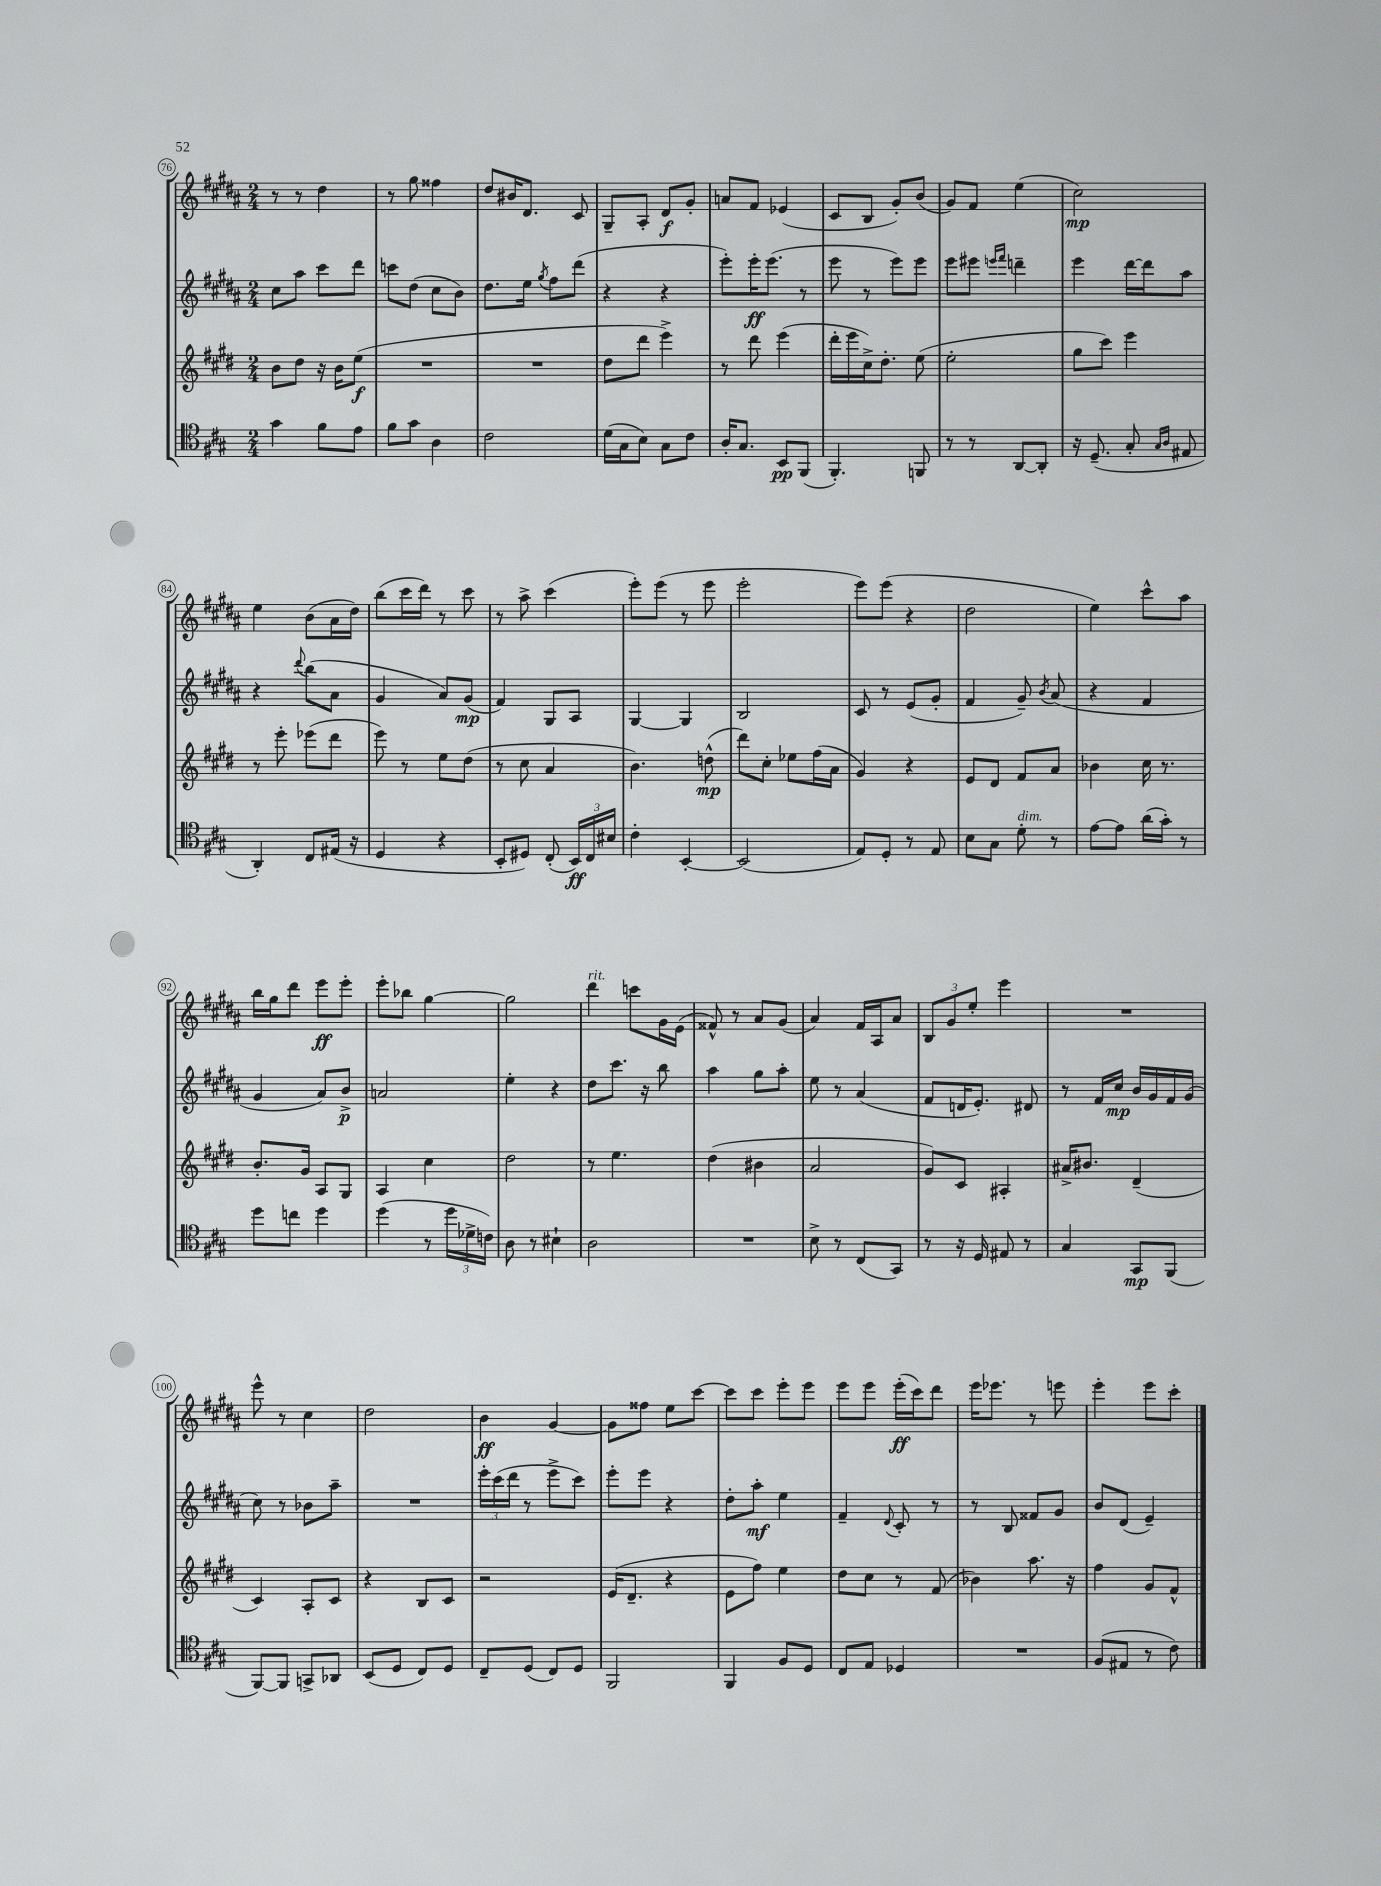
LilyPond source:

<<
\new StaffGroup <<
\new Staff = "s0" {
    \clef treble \key b \major \numericTimeSignature \time 2/4
    \autoBeamOff r8 r8 dis''4 |
    r8 gis''8 fisis''4 |
    dis''8[ bis'16 dis'8.] cis'8 |
    gis8[-- ais8]-. dis'8[\f gis'8]-. |
    a'8[ fis'8] ees'4( |
    cis'8[ b8] gis'8[-.) b'8]( |
    gis'8[) fis'8] e''4( |
    cis''2\mp) |
    e''4 b'8[( ais'16 dis''16]) |
    b''8[( cis'''16 dis'''16]) r8 cis'''8 |
    r8 ais''8-> cis'''4( |
    e'''8[-.) e'''8]( r8 e'''8 |
    e'''2-. |
    e'''8[) e'''8]( r4 |
    dis''2 |
    e''4) cis'''8[-^ ais''8] |
    b''16[ gis''16 dis'''8] e'''8[\ff e'''8]-. |
    e'''8[-. bes''8] gis''4~ |
    gis''2 |
    dis'''4^\markup { \italic "rit." } c'''8[ gis'16 e'16]( |
    fisis'8-^) r8 ais'8[ gis'8]( |
    ais'4) fis'16[ ais16 ais'8] |
    \tuplet 3/2 { b8[ gis'8 e''8]-. } e'''4 |
    R2 |
    e'''8-^ r8 cis''4 |
    dis''2 |
    b'4\ff gis'4~ |
    gis'8[ fisis''8] e''8[ cis'''8]~ |
    cis'''8[ cis'''8] e'''8[-. e'''8] |
    e'''8[ e'''8] e'''16[-.\ff( cis'''16) dis'''8] |
    e'''16[ ees'''8.] r8 e'''8 |
    e'''4-. e'''8[ cis'''8]-. \bar "|." |
}
\new Staff = "s1" {
    \clef treble \key b \major \numericTimeSignature \time 2/4
    \autoBeamOff cis''8[ ais''8] cis'''8[ dis'''8] |
    c'''8[ dis''8]( cis''8[ b'8]) |
    dis''8.[ e''16] \acciaccatura { gis''8 } fis''8[ dis'''8]( |
    r4 r4 |
    e'''8[-.) e'''16-.\ff e'''8.]( r8 |
    e'''8 r8 e'''8[) e'''8] |
    e'''8[ eis'''8] \grace { e'''16[ fis'''16] } d'''4-- |
    e'''4 dis'''16[~ dis'''16 ais''8] |
    r4 \appoggiatura { dis'''8 } b''8[( ais'8] |
    gis'4 ais'8[) gis'8]\mp( |
    fis'4) gis8[ ais8] |
    gis4~ gis4 |
    b2 |
    cis'8 r8 e'8[( gis'8]-. |
    fis'4 gis'8--) \acciaccatura { b'8 } ais'8( |
    r4 fis'4 |
    gis'4 ais'8[) b'8]->\p |
    a'2 |
    e''4-. r4 |
    dis''8[ cis'''8.] r16 b''8 |
    ais''4 gis''8[ ais''8]-. |
    e''8 r8 ais'4( |
    fis'8[ d'16 e'8.]-.) dis'8 |
    r8 fis'16[ cis''16]\mp b'16[ gis'16 fis'16 gis'16]( |
    cis''8) r8 bes'8[ ais''8]-- |
    R2 |
    \tuplet 3/2 { e'''16[-. cis'''16( dis'''16] } r8 e'''8[-> cis'''8]) |
    e'''8[-. e'''8] r4 |
    dis''8[-. ais''8]-.\mf e''4 |
    fis'4-- \appoggiatura { dis'8 } cis'8-. r8 |
    r8 b8 fisis'8[ gis'8] |
    b'8[ dis'8]( e'4--) \bar "|." |
}
\new Staff = "s2" {
    \clef treble \key e \major \numericTimeSignature \time 2/4
    \autoBeamOff b'8[ dis''8] r16 b'16[ e''8]\f( |
    R2 |
    R2 |
    dis''8[ dis'''8] e'''4->) |
    r8 dis'''8 e'''4( |
    dis'''16[-. e'''16 cis''16->) dis''8.]-. e''8( |
    e''2-. |
    gis''8[ cis'''8]) e'''4 |
    r8 e'''8-. ees'''8[( dis'''8] |
    e'''8) r8 e''8[ dis''8]( |
    r8 cis''8 a'4 |
    b'4.) d''8-^\mp( |
    dis'''8[) cis''8]-. ees''8[ fis''16( a'16] |
    gis'4) r4 |
    e'8[ dis'8] fis'8[ a'8] |
    bes'4 cis''16 r8. |
    b'8.[-. gis'16] a8[ gis8] |
    a4 cis''4 |
    dis''2 |
    r8 e''4. |
    dis''4( bis'4 |
    a'2 |
    gis'8[) cis'8] ais4-. |
    ais'16[-> bis'8.] dis'4--( |
    cis'4) a8[-. cis'8] |
    r4 b8[ cis'8] |
    r2 |
    e'16[( dis'8.]-- r4 |
    e'8[ fis''8]) e''4 |
    dis''8[ cis''8] r8 fis'8( |
    bes'4) a''8. r16 |
    fis''4 gis'8[ fis'8]-^ \bar "|." |
}
\new Staff = "s3" {
    \clef tenor \key a \major \numericTimeSignature \time 2/4
    \autoBeamOff gis'4 fis'8[ e'8] |
    fis'8[ gis'8] a4 |
    cis'2 |
    d'16[( gis16 b8]) gis8[ cis'8] |
    a16[-. gis8.] b,8[\pp fis,8]( |
    fis,4.-.) f,8 |
    r8 r8 a,8[~ a,8]-. |
    r16 d8.--( gis8-. \grace { gis16[ a16] } eis8 |
    a,4-.) cis8[ eis16]( r16 |
    d4 r4 |
    b,8[-. dis8]) cis8-.( \tuplet 3/2 { b,16[\ff) cis16 bis16] } |
    cis'4-. b,4~-. |
    b,2( |
    e8[) d8]-. r8 e8 |
    b8[ gis8] d'8-.^\markup { \italic "dim." } r8 |
    e'8[~ e'8] a'16[( gis'16]-.) r8 |
    d''8[ c''8] d''4 |
    d''4( r8 \tuplet 3/2 { d''16[ des'16-> c'16]) } |
    a8 r8 bis4-! |
    a2 |
    R2 |
    b8-> r8 cis8[( gis,8]) |
    r8 r16 d16 eis8 r8 |
    gis4 gis,8[\mp fis,8]( |
    fis,8[~) fis,8] g,8[-> aes,8] |
    b,8[( d8] cis8[) d8] |
    cis8[-- d8]( cis8[) d8] |
    fis,2 |
    fis,4 fis8[ d8] |
    cis8[ e8] des4 |
    R2 |
    fis8[( eis8] r8 cis'8) \bar "|." |
}
>>
>>
\layout { \context { \Score currentBarNumber = #76 \override BarNumber.stencil = #(make-stencil-circler 0.1 0.3 ly:text-interface::print) } }
